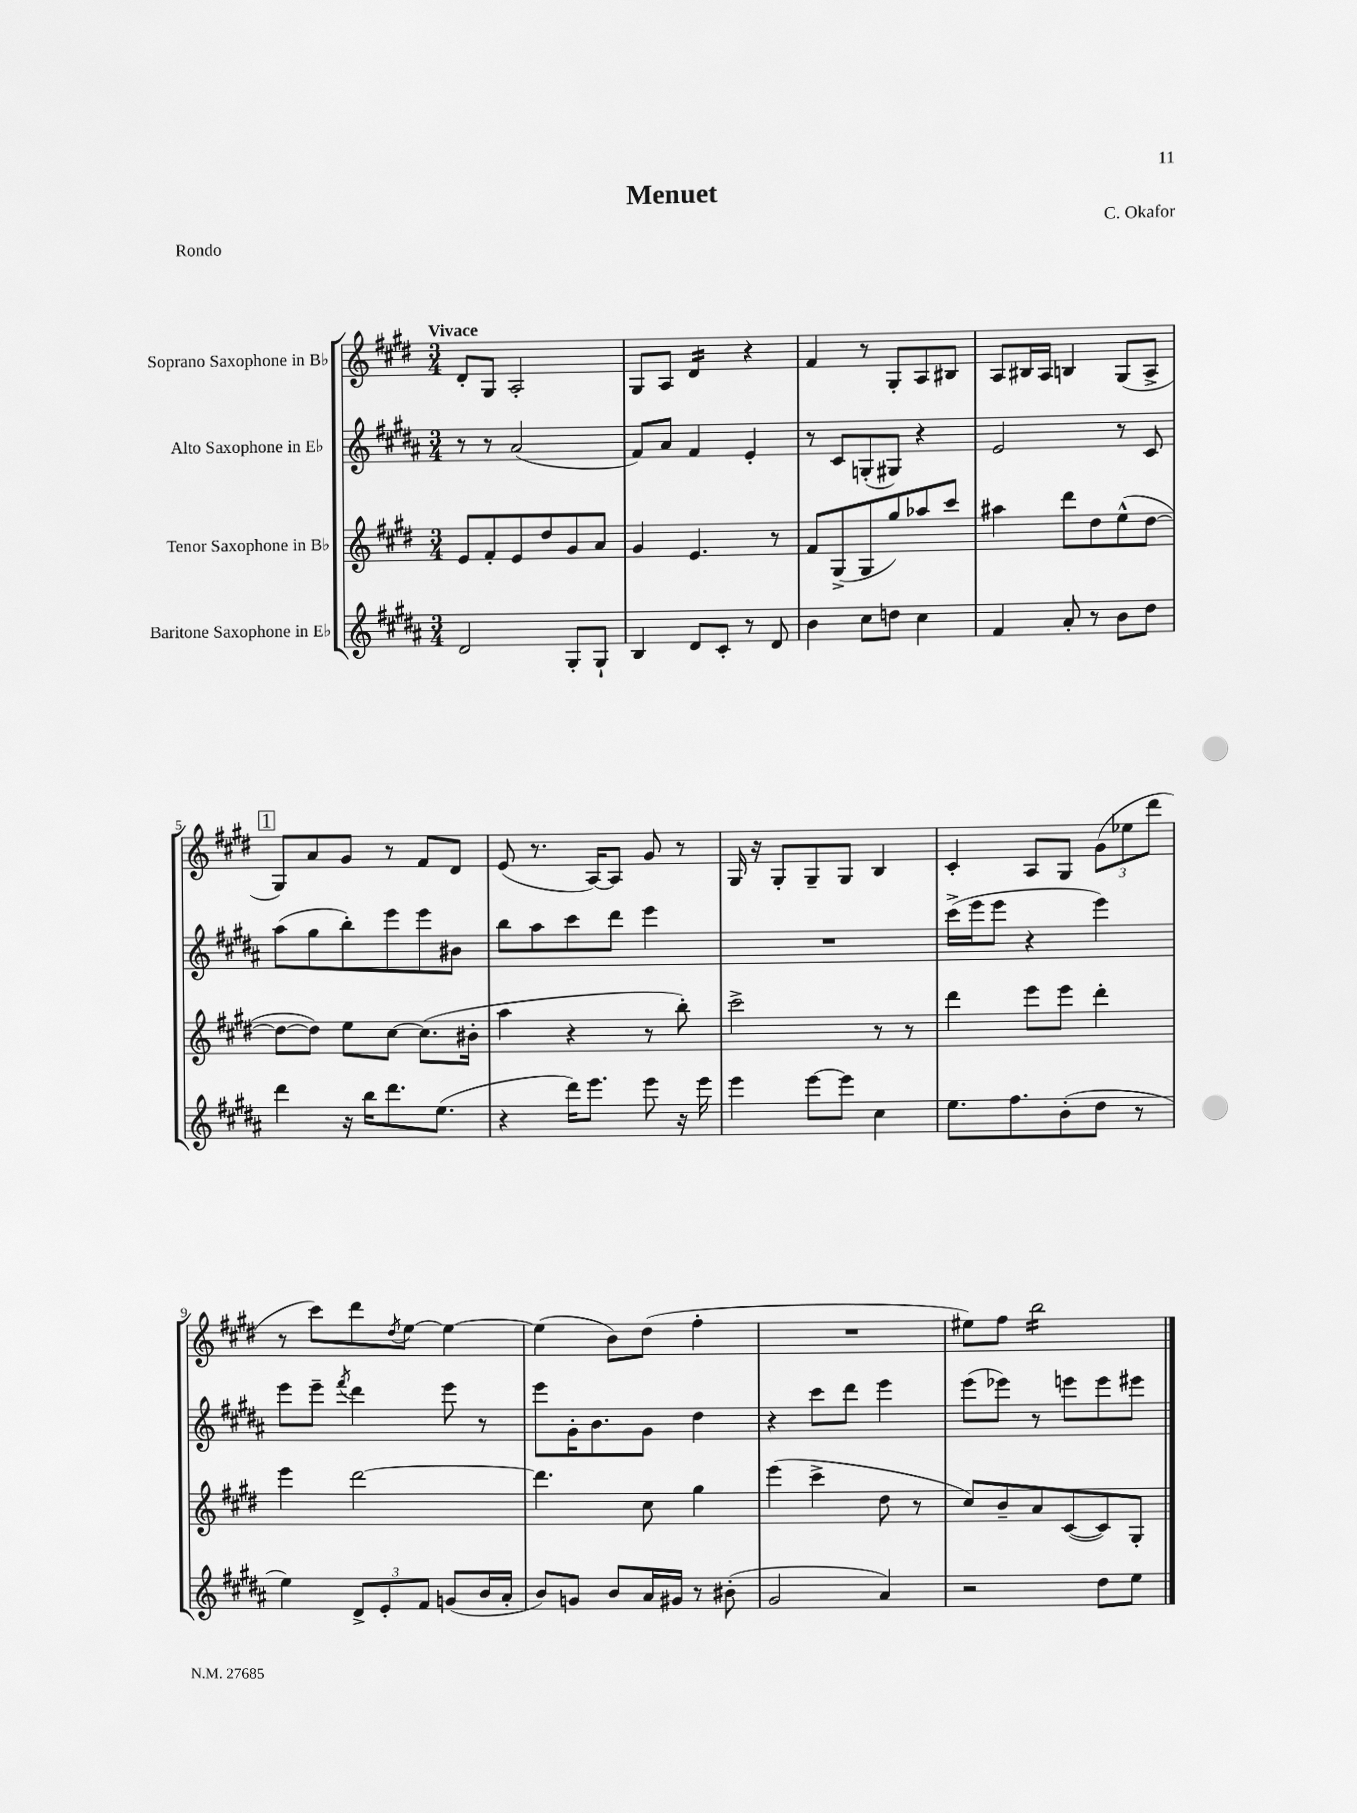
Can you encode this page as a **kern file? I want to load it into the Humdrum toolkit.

**kern	**kern	**kern	**kern
*staff4	*staff3	*staff2	*staff1
*clefG2	*clefG2	*clefG2	*clefG2
*k[f#c#g#d#a#]	*k[f#c#g#d#]	*k[f#c#g#d#a#]	*k[f#c#g#d#]
*M3/4	*M3/4	*M3/4	*M3/4
2d#	8e	8r	8d#'
.	8f#'	8r	8G#
.	8e	(2a#	2A'
.	8dd#	.	.
8G#'	8g#	.	.
8G#`	8a	.	.
=	=	=	=
4B	4g#	8f#)	8G#
.	.	8a#	8A
8d#	4.e	4f#	4d#
8c#'	.	.	.
8r	.	4e'	4r
8d#	8r	.	.
=	=	=	=
4b	8f#	8r	4f#
.	(8G#^	8c#	.
8cc#	8G#	(8G'	8r
8dd	8gg#)	8G#)	8G#'
4cc#	8aa-	4r	8A
.	8ccc#	.	8B#
=	=	=	=
4f#	4aa#	2e	8A
.	.	.	16B#
.	.	.	16A
8a#'	8ddd#	.	4B
8r	8dd#	.	.
8b	(8ee^^	8r	(8G#
8dd#	[8dd#	8c#	8A^
=	=	=	=
4ddd#	8dd#_	(8aa#	8G#)
.	8dd#])	8gg#	8a
16r	8ee	8bb')	8g#
16bb	.	.	.
8.ddd#	[8cc#	8eee	8r
.	(8.cc#]	8eee	8f#
(8.ee	.	.	.
.	.	8b#	8d#
.	16b#'	.	.
=	=	=	=
4r	4aa	8bb	(8e
.	.	8aa#	8.r
16ddd#)	4r	8ccc#	.
8.eee	.	.	[16A)
.	.	8ddd#	8A]
8eee	8r	4eee	8g#
16r	8bb')	.	8r
16eee	.	.	.
=	=	=	=
4eee	2ccc#^	2.r	16G#
.	.	.	16r
.	.	.	8G#'
[8eee	.	.	8G#~
8eee]	.	.	8G#
4cc#	8r	.	4B
.	8r	.	.
=	=	=	=
8.ee	4ddd#	(16ccc#^	4c#'
.	.	16eee	.
.	.	8eee	.
8.ff#	.	.	.
.	8eee	4r	8A
(8b'	8eee	.	8G#
8dd#	4ddd#'	4eee)	(12g#
.	.	.	12ee-
8r	.	.	.
.	.	.	12ddd#
=	=	=	=
4ee)	4eee	8eee	8r
.	.	8eee~	8ccc#)
.	.	8qfff#	.
12d#^	[2ddd#	4ddd#	8ddd#
12e'	.	.	.
.	.	.	8qdd#
.	.	.	[8ee
12f#	.	.	.
(8g	.	8eee	4ee_
16b	.	8r	.
16a#'	.	.	.
=	=	=	=
8b)	4.ddd#]	8eee	(4ee]
8g	.	16g#'	.
.	.	8.b	.
8b	.	.	8b)
16a#	8cc#	8g#	(8dd#
16g#	.	.	.
8r	4gg#	4dd#	4ff#'
(8b#'	.	.	.
=	=	=	=
2g#	(4eee	4r	2.r
.	4ccc#^	8ccc#	.
.	.	8ddd#	.
4a#)	8dd#	4eee	.
.	8r	.	.
=	=	=	=
2r	8cc#)	(8eee	8ee#)
.	8b~	8eee-)	8ff#
.	8a	8r	2bb
.	([8c#	8eee	.
8dd#	8c#])	8eee	.
8ee	8G#'	8eee#	.
==	==	==	==
*-	*-	*-	*-
